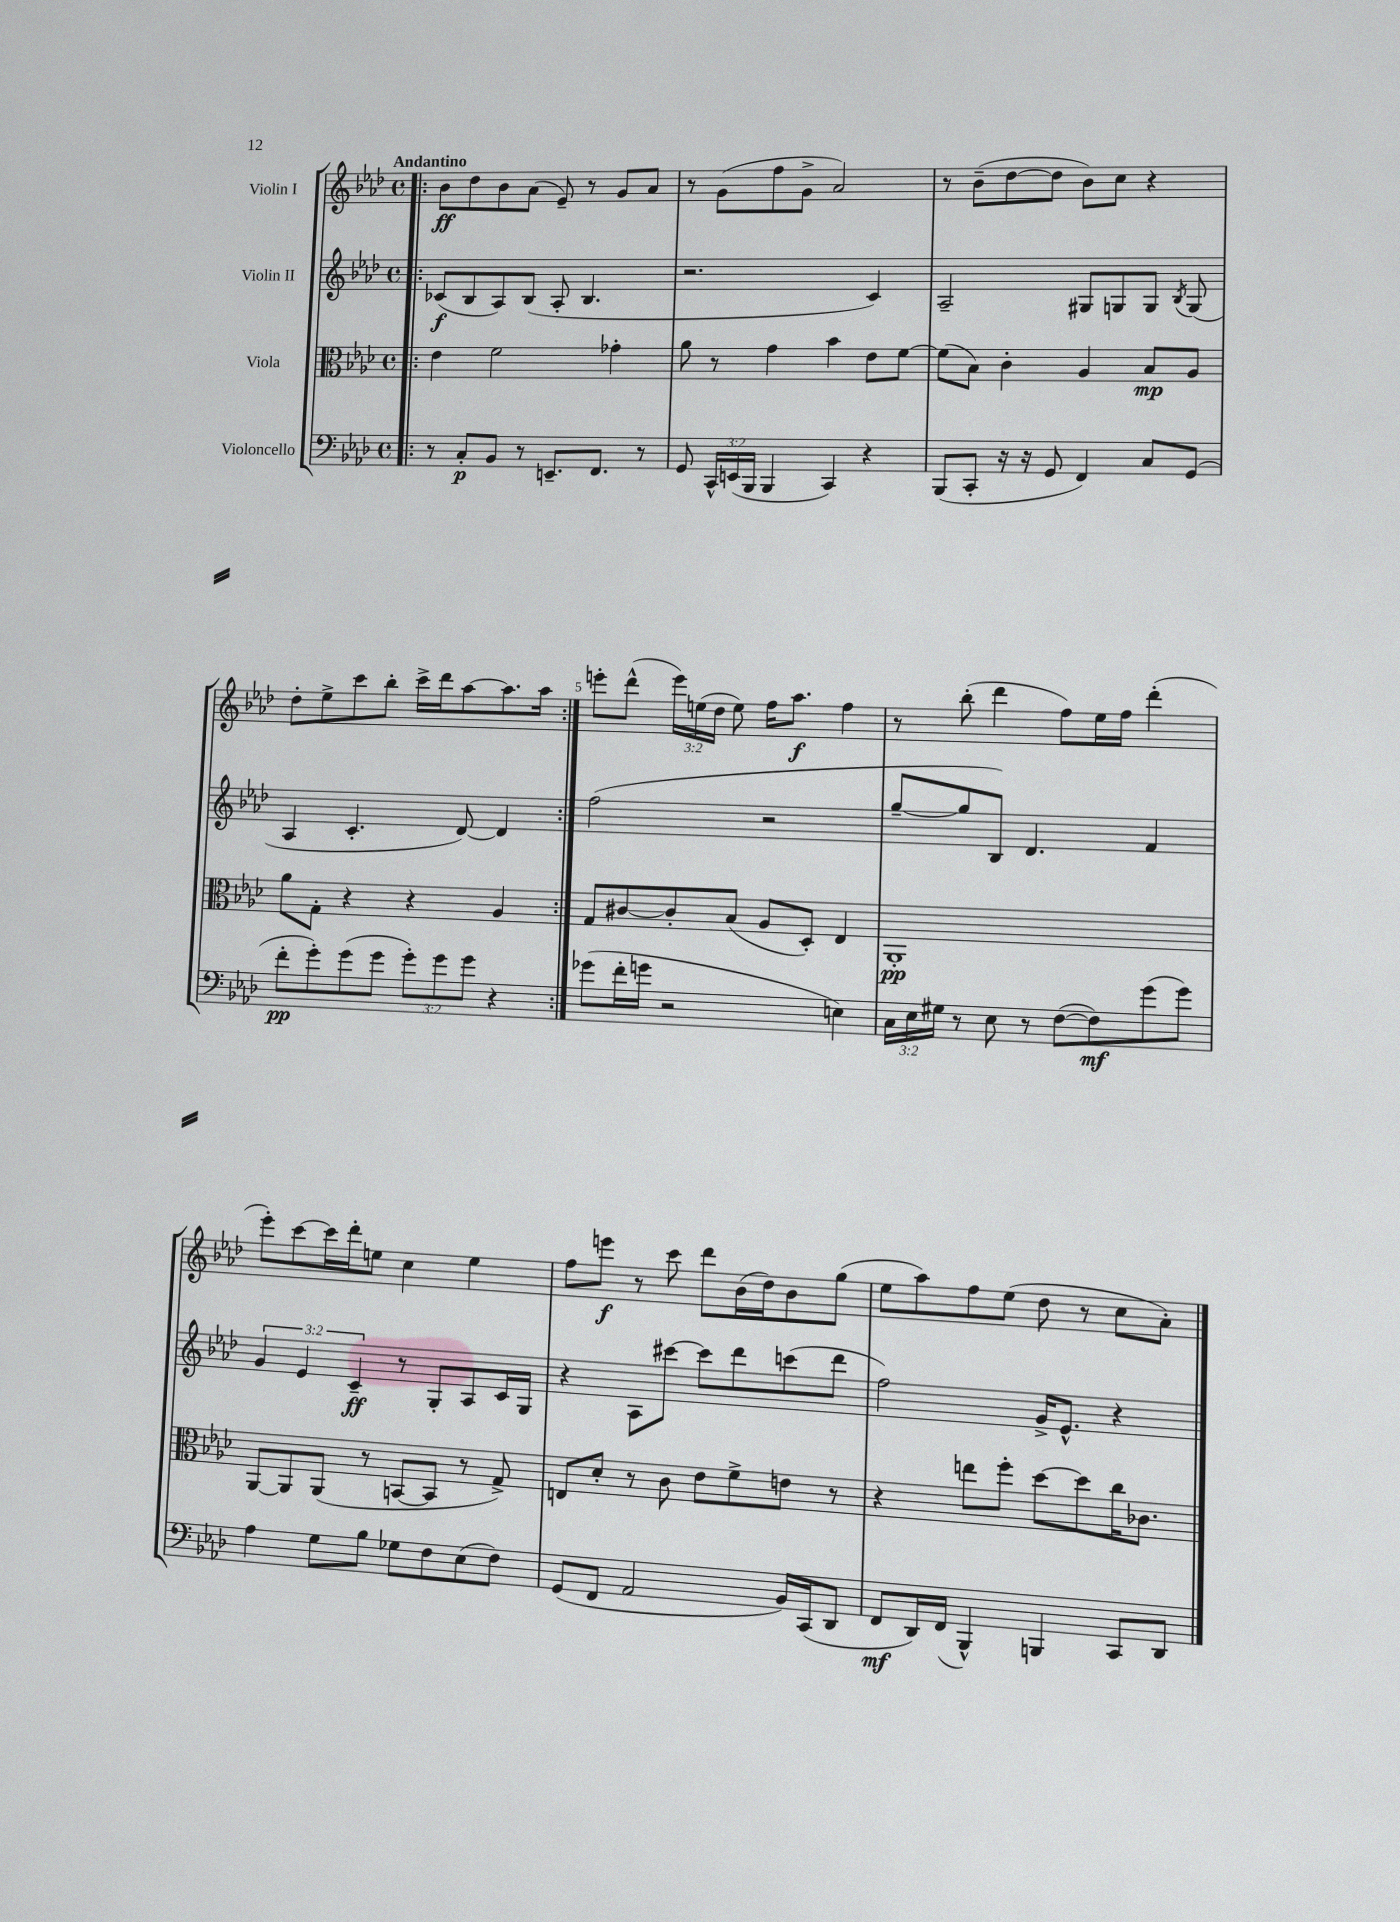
<<
\new StaffGroup <<
\new Staff = "s0" \with { instrumentName = "Violin I" } {
    \clef treble \key aes \major \defaultTimeSignature \time 4/4 \override Staff.TupletNumber.text = #tuplet-number::calc-fraction-text \tempo "Andantino"
    \autoBeamOff \repeat volta 2 { \bar ".|:" bes'8[\ff des''8 bes'8 aes'8]( ees'8--) r8 g'8[ aes'8] |
    r8 g'8[( f''8 g'8]-> aes'2) |
    r8 bes'8[--( des''8~ des''8] bes'8[) c''8] r4 |
    des''8[-. ees''8-> c'''8 bes''8]-. c'''16[-> des'''16 aes''8~ aes''8. aes''16] | }
    e'''8[-. des'''8]-^( \tuplet 3/2 { e'''16[) e''16( des''16] } e''8) f''16[ aes''8.]\f f''4 |
    r8 bes''8-.( des'''4 f''8[) ees''16 f''16] des'''4-.( |
    ees'''8[-.) c'''8~ c'''16 des'''16-. e''8] c''4 e''4 |
    f''8[ e'''8]\f r8 c'''8 des'''8[ bes'16( des''16) bes'8 g''8]( |
    ees''8[ aes''8) f''8 ees''8]( des''8 r8 c''8[ aes'8]-.) \bar "|." |
}
\new Staff = "s1" \with { instrumentName = "Violin II" } {
    \clef treble \key aes \major \defaultTimeSignature \time 4/4 \override Staff.TupletNumber.text = #tuplet-number::calc-fraction-text
    \autoBeamOff \repeat volta 2 { \bar ".|:" ces'8[\f( bes8 aes8) bes8]( aes8-. bes4. |
    r2. c'4) |
    aes2-- gis8[ g8 g8] \acciaccatura { bes8 } g8( |
    aes4 c'4.-. des'8~) des'4 | }
    f''2( r2 |
    g''8[~-- g''8 bes8]) des'4. f'4 |
    \tuplet 3/2 { g'4 ees'4 c'4--\ff } r8 g8[-. aes8 c'16 g16] |
    r4 aes8[ cis'''8]~ cis'''8[ des'''8 c'''8( des'''8] |
    f''2) g'16[-> ees'8.]-^ r4 \bar "|." |
}
\new Staff = "s2" \with { instrumentName = "Viola" } {
    \clef alto \key aes \major \defaultTimeSignature \time 4/4
    \autoBeamOff \repeat volta 2 { \bar ".|:" ees'4 f'2 ges'4-. |
    aes'8 r8 g'4 bes'4 ees'8[ f'8]~ |
    f'8[( bes8]) c'4-. aes4 bes8[\mp aes8] |
    aes'8[ g8]-. r4 r4 aes4 | }
    g8[ cis'8~ cis'8-. bes8]( aes8[ des8]-.) ees4 |
    aes,1-.\pp |
    aes,8[~ aes,8 aes,8]( r8 b,8[~ b,8] r8 g8->) |
    e8[ des'8]-. r8 c'8 ees'8[ f'8-> e'8] r8 |
    r4 e''8[ f''8]-. des''8[~ des''8 c''16 ces'8.] \bar "|." |
}
\new Staff = "s3" \with { instrumentName = "Violoncello" } {
    \clef bass \key aes \major \defaultTimeSignature \time 4/4 \override Staff.TupletNumber.text = #tuplet-number::calc-fraction-text
    \autoBeamOff \repeat volta 2 { \bar ".|:" r8 c8[-.\p bes,8] r8 e,8.[-- f,8.] r8 |
    g,8 \tuplet 3/2 { c,16[-^ e,16( bes,,16] } bes,,4 c,4) r4 |
    bes,,8[( c,8]-. r16 r16 g,8 f,4) c8[ g,8]( |
    f'8[-.\pp g'8-.) g'8( g'8] \tuplet 3/2 { g'8[-.) g'8 g'8] } r4 | }
    ges'8[( f'16-. g'16] r2 e4) |
    \tuplet 3/2 { c16[ ees16 gis16] } r8 ees8 r8 f8[~( f8\mf) g'8( g'8]) |
    aes4 g8[ bes8] ges8[ f8 ees8( f8]) |
    g,8[( f,8] aes,2 bes,16[) c,16( des,8] |
    f,8[\mf des,16) f,16]( bes,,4-^) b,,4 c,8[ des,8] \bar "|." |
}
>>
>>
\layout { \context { \Score \override BarNumber.break-visibility = ##(#f #t #t) barNumberVisibility = #(every-nth-bar-number-visible 5) } }
